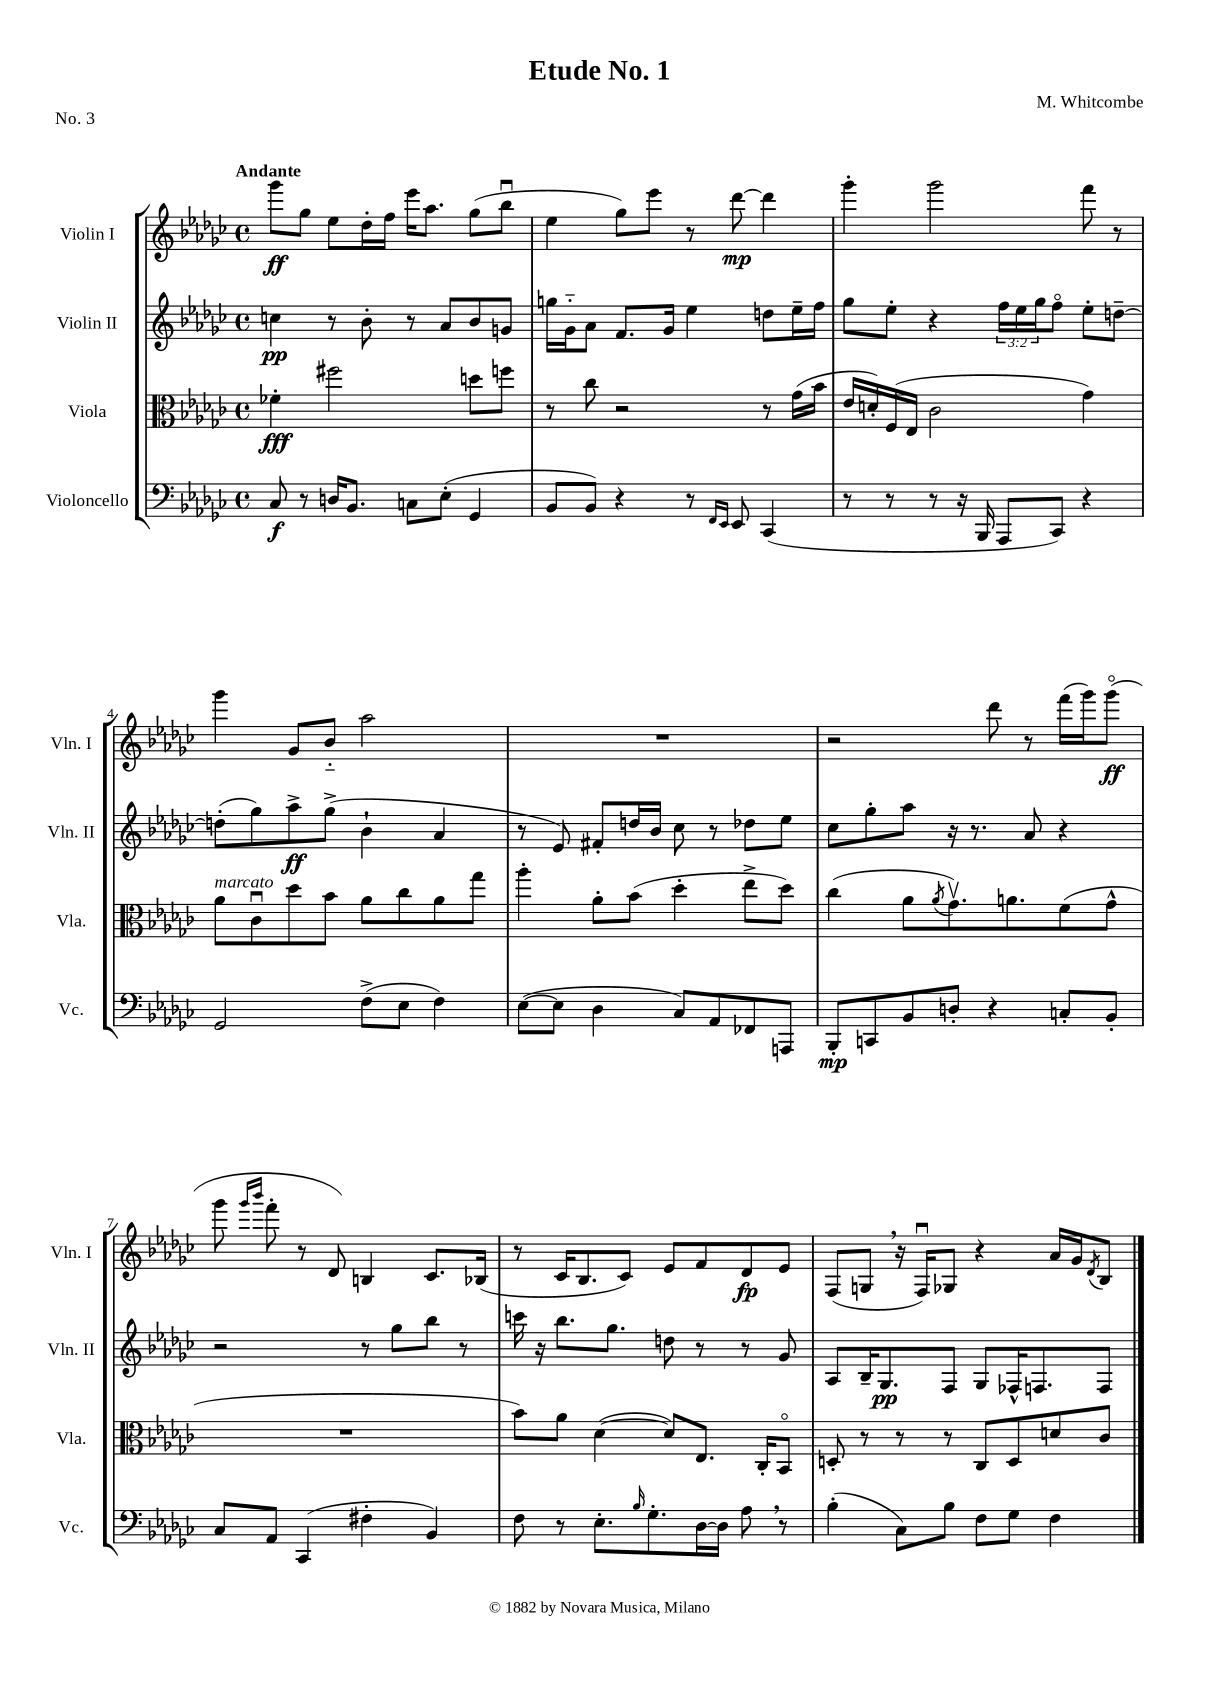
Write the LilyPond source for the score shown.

\header { title = "Etude No. 1" composer = "M. Whitcombe" piece = "No. 3" }
<<
\new StaffGroup <<
\new Staff = "s0" \with { instrumentName = "Violin I" shortInstrumentName = "Vln. I" } {
    \clef treble \key ges \major \defaultTimeSignature \time 4/4 \tempo "Andante"
    ges'''8\ff ges''8 ees''8 des''16-. f''16 ees'''16 aes''8. ges''8( bes''8\downbow |
    ees''4 ges''8) ees'''8 r8 des'''8~\mp des'''4 |
    ges'''4-. ges'''2 f'''8 r8 |
    ges'''4 ges'8 bes'8-_ aes''2 |
    R1 |
    r2 des'''8 r8 f'''16( ges'''16) ges'''8\flageolet\ff( |
    ges'''8 \grace { ges'''16 bes'''16 } f'''8-. r8 des'8) b4 ces'8. bes16( |
    r8 ces'16 bes8. ces'8) ees'8 f'8 des'8\fp ees'8 |
    f8( g8 \breathe r16 f16\downbow) ges8 r4 aes'16 ges'16 \acciaccatura { des'8 } bes8 \bar "|." |
}
\new Staff = "s1" \with { instrumentName = "Violin II" shortInstrumentName = "Vln. II" } {
    \clef treble \key ges \major \defaultTimeSignature \time 4/4 \override Staff.TupletNumber.text = #tuplet-number::calc-fraction-text
    c''4\pp r8 bes'8-. r8 aes'8 bes'8 g'8 |
    g''16 ges'16-_ aes'8 f'8. ges'16 ees''4 d''8 ees''16-- f''16 |
    ges''8 ees''8-. r4 \tuplet 3/2 { f''16 ees''16 ges''16 } f''8\flageolet ees''8-. d''8~-- |
    d''8-.( ges''8) aes''8->\ff ges''8->( bes'4-! aes'4 |
    r8 ees'8) fis'8-. d''16 bes'16 ces''8 r8 des''8 ees''8 |
    ces''8 ges''8-. aes''8 r16 r8. aes'8 r4 |
    r2 r8 ges''8 bes''8 r8 |
    c'''16 r16 bes''8. ges''8. d''8 r8 r8 ges'8 |
    aes8 bes16-- ges8.\pp f8 ges8 fes16-^ f8. f8 \bar "|." |
}
\new Staff = "s2" \with { instrumentName = "Viola" shortInstrumentName = "Vla." } {
    \clef alto \key ges \major \defaultTimeSignature \time 4/4
    fes'4-.\fff fis''2 d''8 f''8 |
    r8 ces''8 r2 r8 ges'16( bes'16 |
    ees'16 d'16-.) f16( ees16 ces'2 ges'4) |
    aes'8^\markup { \italic "marcato" } ces'8\downbow des''8 bes'8 aes'8 ces''8 aes'8 ges''8 |
    aes''4-. aes'8-. bes'8( des''4-. ees''8-> des''8) |
    ces''4( aes'8 \acciaccatura { aes'8 } ges'8.\upbow) a'8. f'8( ges'8-^ |
    R1 |
    bes'8) aes'8 des'4~( des'8) ees8. ces16-. bes,8\flageolet |
    d8-. r8 r8 r8 ces8 d8 d'8 ces'8 \bar "|." |
}
\new Staff = "s3" \with { instrumentName = "Violoncello" shortInstrumentName = "Vc." } {
    \clef bass \key ges \major \defaultTimeSignature \time 4/4
    ces8\f r8 d16 bes,8. c8 ees8-.( ges,4 |
    bes,8 bes,8) r4 r8 \grace { f,16 ees,16 } ees,8 ces,4( |
    r8 r8 r8 r16 bes,,16 aes,,8 ces,8) r4 |
    ges,2 f8->( ees8 f4) |
    ees8~( ees8 des4 ces8) aes,8 fes,8 a,,8 |
    bes,,8-.\mp c,8 bes,8 d8-. r4 c8-. bes,8-. |
    ces8 aes,8 ces,4( fis4-. bes,4) |
    f8 r8 ees8.-. \grace { bes16 } ges8.-. des16~ des16 aes8 \breathe r8 |
    bes4-.( ces8) bes8 f8 ges8 f4 \bar "|." |
}
>>
>>
